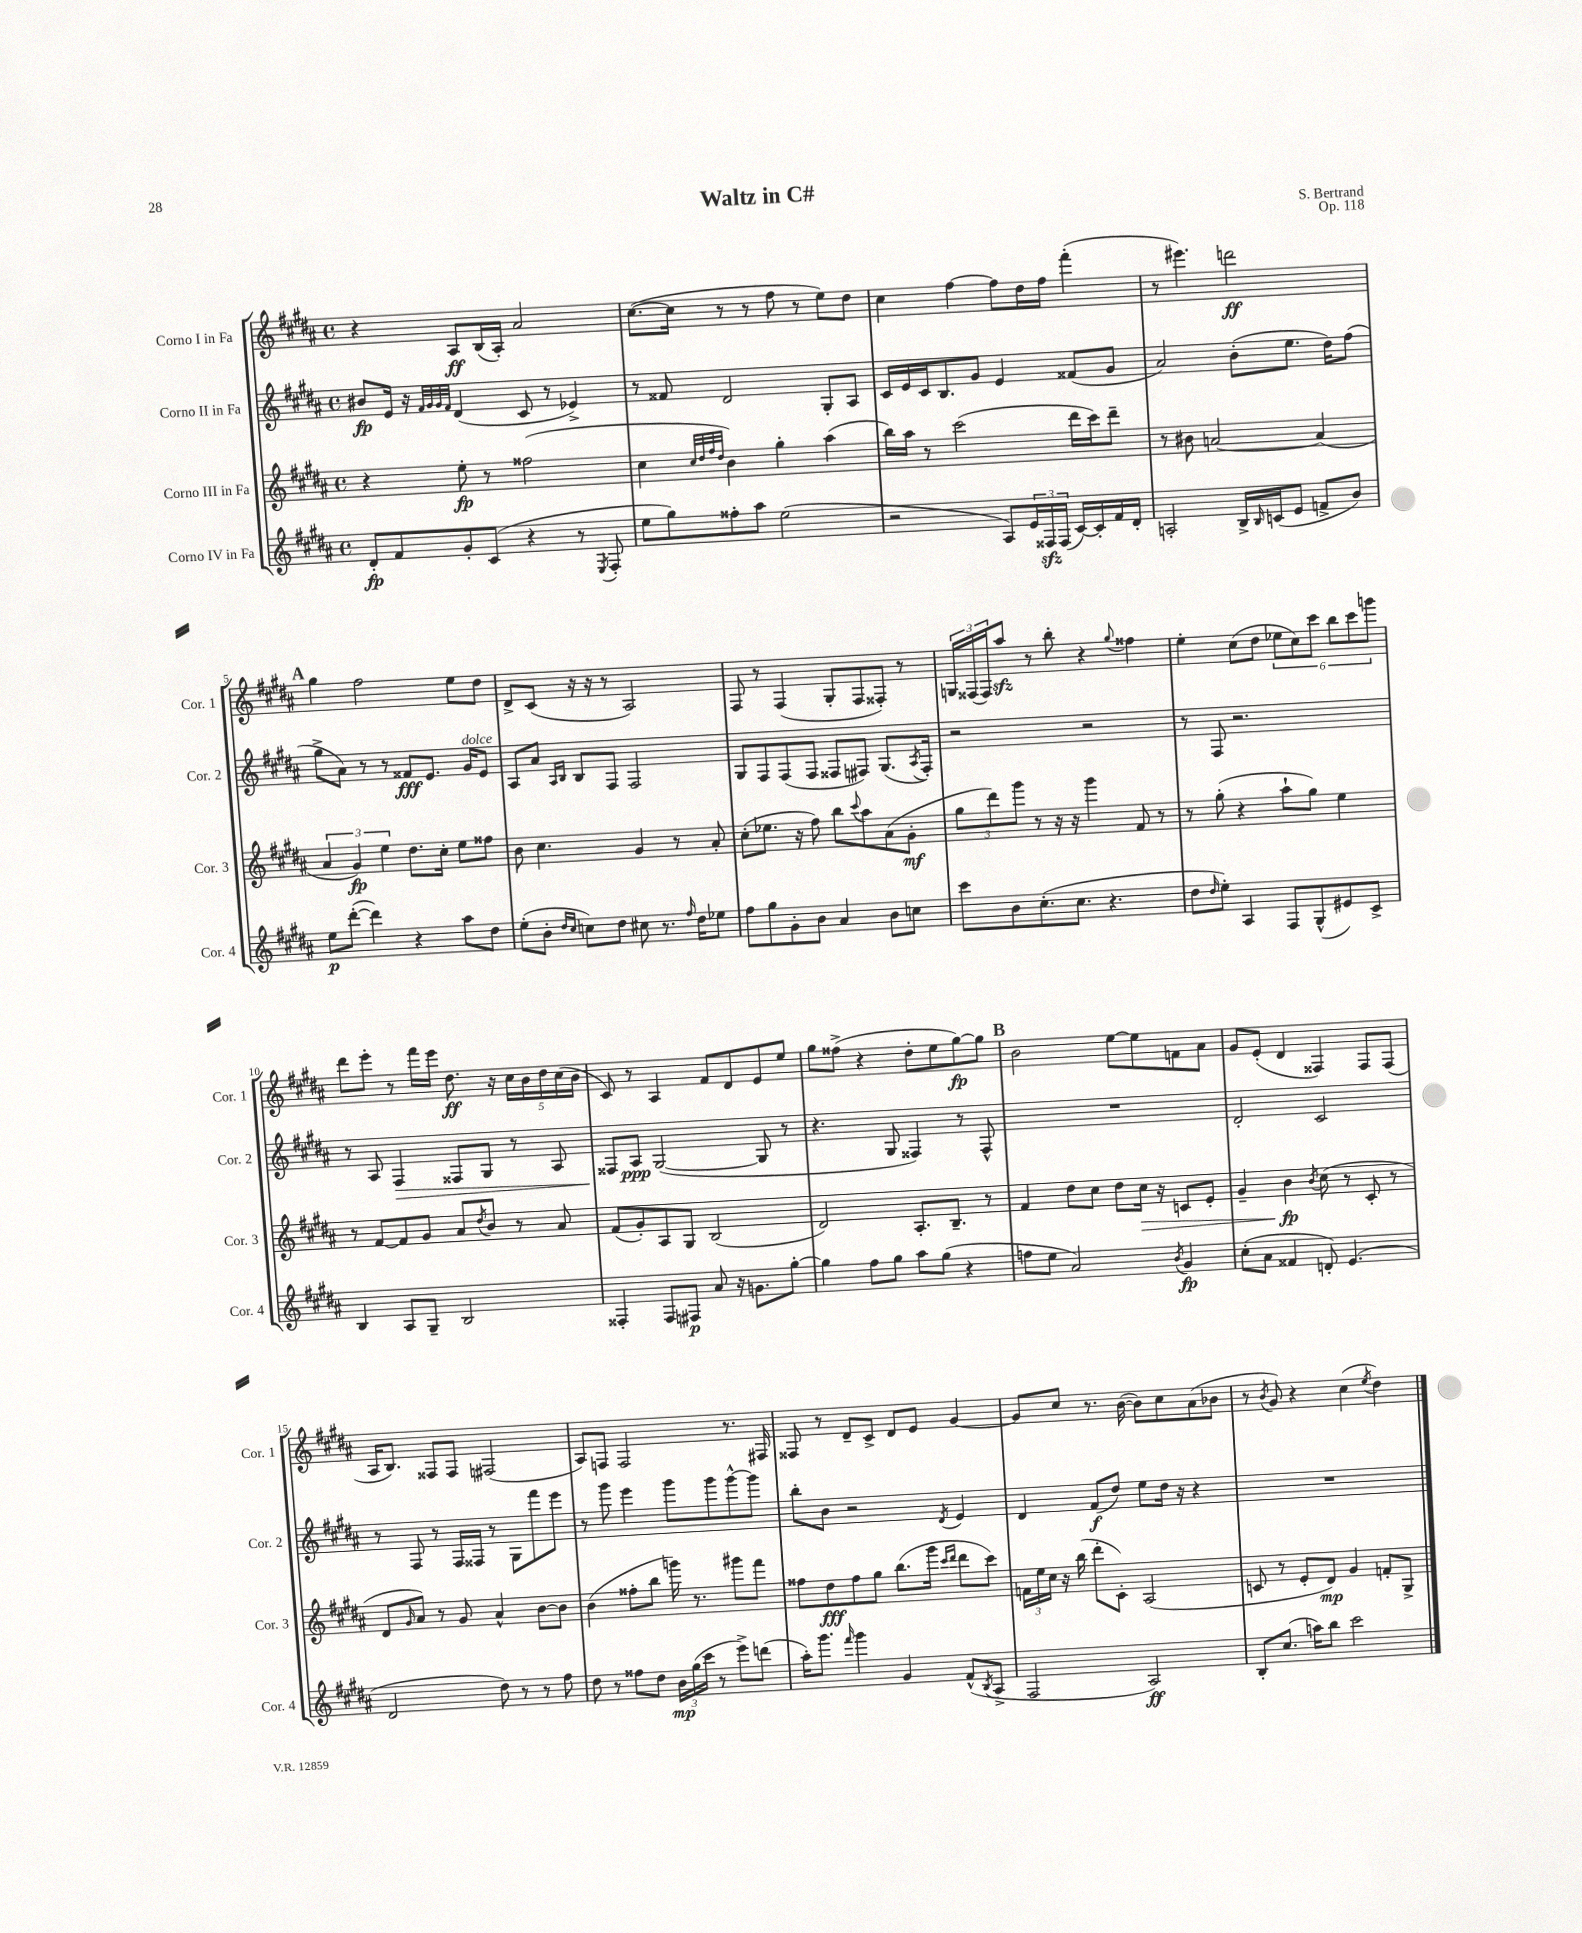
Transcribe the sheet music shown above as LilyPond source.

\header { title = "Waltz in C#" composer = "S. Bertrand" opus = "Op. 118" }
<<
\new StaffGroup <<
\new Staff = "s0" \with { instrumentName = "Corno I in Fa" shortInstrumentName = "Cor. 1" } {
    \clef treble \key b \major \defaultTimeSignature \time 4/4
    r4 ais8\ff b16( ais16-.) ais'2 |
    cis''8.~( cis''16 r8 r8 fis''8 r8 e''8) dis''8 |
    cis''4 fis''4~ fis''8 dis''16 fis''16 fis'''4-.( |
    r8 eis'''4.) d'''2\ff |
    \mark \markup { \bold "A" } gis''4 fis''2 e''8 dis''8 |
    dis'8-> cis'8( r16 r16 r8 ais2) |
    fis8 r8 fis4( gis8-. fis8 fisis8-.) r8 |
    \tuplet 3/2 { g16 fisis16( fisis16) } ais''8\sfz r8 b''8-. r4 \appoggiatura { gis''8 } fisis''4 |
    e''4-. cis''8( dis''8 \tuplet 6/4 { ees''8 cis''8) cis'''8 b''8 cis'''8 g'''8 } |
    dis'''8 e'''8-. r8 fis'''16 e'''16 dis''8.\ff r16 \tuplet 5/4 { cis''16 b'16 dis''16 cis''16( b'16 } |
    cis'8) r8 ais4 fis'8 dis'8 e'8 e''8 |
    gis''8 fisis''8->( r4 dis''8-. e''8 gis''8~\fp) gis''8 |
    \mark \markup { \bold "B" } b'2 e''8~ e''8 f'8 ais'8 |
    gis'8 e'8-.( dis'4 fisis4) fisis8 fisis8( |
    ais16 b8.) fisis8 fisis8 fis2( |
    ais8) f8 f2 r8. fis16 |
    fisis8 r8 dis'8-- cis'8-> dis'8 e'8 gis'4~ |
    gis'8 cis''8 r8. b'16~( b'8) cis''8 ais'8( bes'8 |
    r8 \acciaccatura { b'8 } gis'8) r4 cis''4( \acciaccatura { e''8 } dis''4) \bar "|." |
}
\new Staff = "s1" \with { instrumentName = "Corno II in Fa" shortInstrumentName = "Cor. 2" } {
    \clef treble \key b \major \defaultTimeSignature \time 4/4
    bis'8\fp e'16 r16 \grace { fis'32 gis'32 gis'32 fis'32 } dis'4( cis'8 r8 ees'4->) |
    r8 fisis'8 dis'2 gis8-. ais8 |
    cis'16 e'16 cis'16 b8. gis'8 e'4 fisis'8( gis'8 |
    ais'2) b'8-.( e''8. dis''16) fis''8( |
    \mark \markup { \bold "A" } gis''8-> ais'8) r8 r8 fisis'8\fff e'8. gis'16^\markup { \italic "dolce" } e'8 |
    ais8 ais'8 \grace { ais16 b16 } b8 fis8 fis2 |
    gis8 fis8 fis8( fis8 fisis8 fis8) gis8.( \acciaccatura { ais8 } fis16-.) |
    r2 r2 |
    r8 fis8 r2. |
    r8 ais8 fis4\> fisis8 gis8 r8 ais8 |
    fisis8\! ais8\ppp gis2~( gis8 r8 |
    r4. gis8 fisis4) r8 fisis8-^ |
    \mark \markup { \bold "B" } R1 |
    dis'2-. cis'2 |
    r8 fis8 r8 fis16 fisis16 r8 gis8 fis'''8 e'''8 |
    r8 gis'''8 e'''4 gis'''8 gis'''8 gis'''8~-^ gis'''8 |
    b''8-. b'8 r2 \acciaccatura { dis'8 } e'4 |
    dis'4 fis'8\f( dis''8) e''8 dis''16 r16 r4 |
    R1 \bar "|." |
}
\new Staff = "s2" \with { instrumentName = "Corno III in Fa" shortInstrumentName = "Cor. 3" } {
    \clef treble \key b \major \defaultTimeSignature \time 4/4
    r4 e''8-.\fp r8 fisis''2( |
    cis''4 \grace { cis''32 dis''32 fis''32 dis''32 } b'4) gis''4-. ais''4( |
    b''16) ais''16 r8 cis'''2( dis'''16 cis'''16) dis'''8-- |
    r8 bis'8 a'2~ a'4( |
    \mark \markup { \bold "A" } \tuplet 3/2 { ais'4 gis'4\fp) e''4 } dis''8. cis''16-. e''8 fisis''8 |
    b'8 cis''4. gis'4 r8 ais'8-. |
    cis''8-.( ees''8. r16 fis''8) b''8 \appoggiatura { cis'''8 } ais''8 ais'8( gis'8-.\mf |
    \tuplet 3/2 { gis''8 dis'''8) gis'''8 } r8 r16 r16 gis'''4 fis'8 r8 |
    r8 gis''8-.( r4 ais''8-! gis''8) e''4 |
    r8 fis'8~ fis'8 gis'8 ais'8 \acciaccatura { dis''8 } b'8 r8 ais'8 |
    fis'8( gis'8-.) ais8 gis8 b2( |
    dis'2) ais8.-. b8.-- r8 |
    \mark \markup { \bold "B" } fis'4 dis''8 cis''8 dis''8 cis''16\> r16 c'8 e'8-. |
    gis'4-- b'4\fp\! \acciaccatura { b'8 } cis''8( r8 cis'8-. r8 |
    dis'8 \grace { gis'16 } ais'8) r8 gis'8 ais'4-^ b'8~ b'8 |
    b'4( fisis''8-. b''8 g'''16) r8. gis'''8 fis'''8 |
    fisis''8 dis''8\fff fisis''8 gis''8 b''8.( gis'''16 \grace { cis'''16 dis'''16 } dis'''8 cis'''8) |
    \tuplet 3/2 { f'16 e''16 cis''16 } r16 b''16( dis'''8-. cis'8-.) ais2( |
    c'8 r8 e'8-. dis'8\mp) gis'4 f'8-. gis8-> \bar "|." |
}
\new Staff = "s3" \with { instrumentName = "Corno IV in Fa" shortInstrumentName = "Cor. 4" } {
    \clef treble \key b \major \defaultTimeSignature \time 4/4
    dis'8-.\fp fis'8 gis'8-. cis'8( r4 r8 \acciaccatura { e8 } fis8-. |
    e''8 gis''8) fisis''8-. ais''8 e''2( |
    r2 ais8) \tuplet 3/2 { e'16 fisis16\sfz fisis16( } cis'16~) cis'16-. fis'16 dis'16-. |
    a2-. b16-> \grace { b16 } c'16( e'8 f'8-> b'8) |
    \mark \markup { \bold "A" } e''8\p dis'''8~-.( dis'''4) r4 ais''8 dis''8 |
    e''8-.( b'8-. \grace { dis''16 cis''16 } c''8) dis''8 cis''8 r8. \grace { fis''16 } dis''16 ees''8 |
    fis''8 gis''8 gis'8-. b'8 ais'4 b'8 c''8 |
    cis'''8 b'8 cis''8.-.( cis''8. r4. |
    dis''8 \grace { dis''16 } e''8-.) ais4 fis8 gis8-^( eis'8) cis'8-> |
    b4 ais8 gis8-- b2 |
    fisis4-. fisis8 fis8\p ais'8 r16 g'8. gis''8~-. |
    gis''4 fis''8 gis''8 ais''8 gis''8( r4 |
    \mark \markup { \bold "B" } f''8 e''8 ais'2) \acciaccatura { b'8 } gis'4\fp |
    cis''8-.( ais'8 fisis'4 d'8-.) e'4.( |
    dis'2 dis''8) r8 r8 fis''8 |
    dis''8 r8 fisis''8 dis''8 \tuplet 3/2 { b'16\mp gis''16( cis'''16 } r8 e'''8->) d'''8( |
    ais''16-.) gis'''8. \grace { fis'''16 } gis'''4 gis'4 fis'8-^( \acciaccatura { b8 } ais8-> |
    fis2 ais2\ff) |
    b8-. cis''8.( a''16) b''8 cis'''2 \bar "|." |
}
>>
>>
